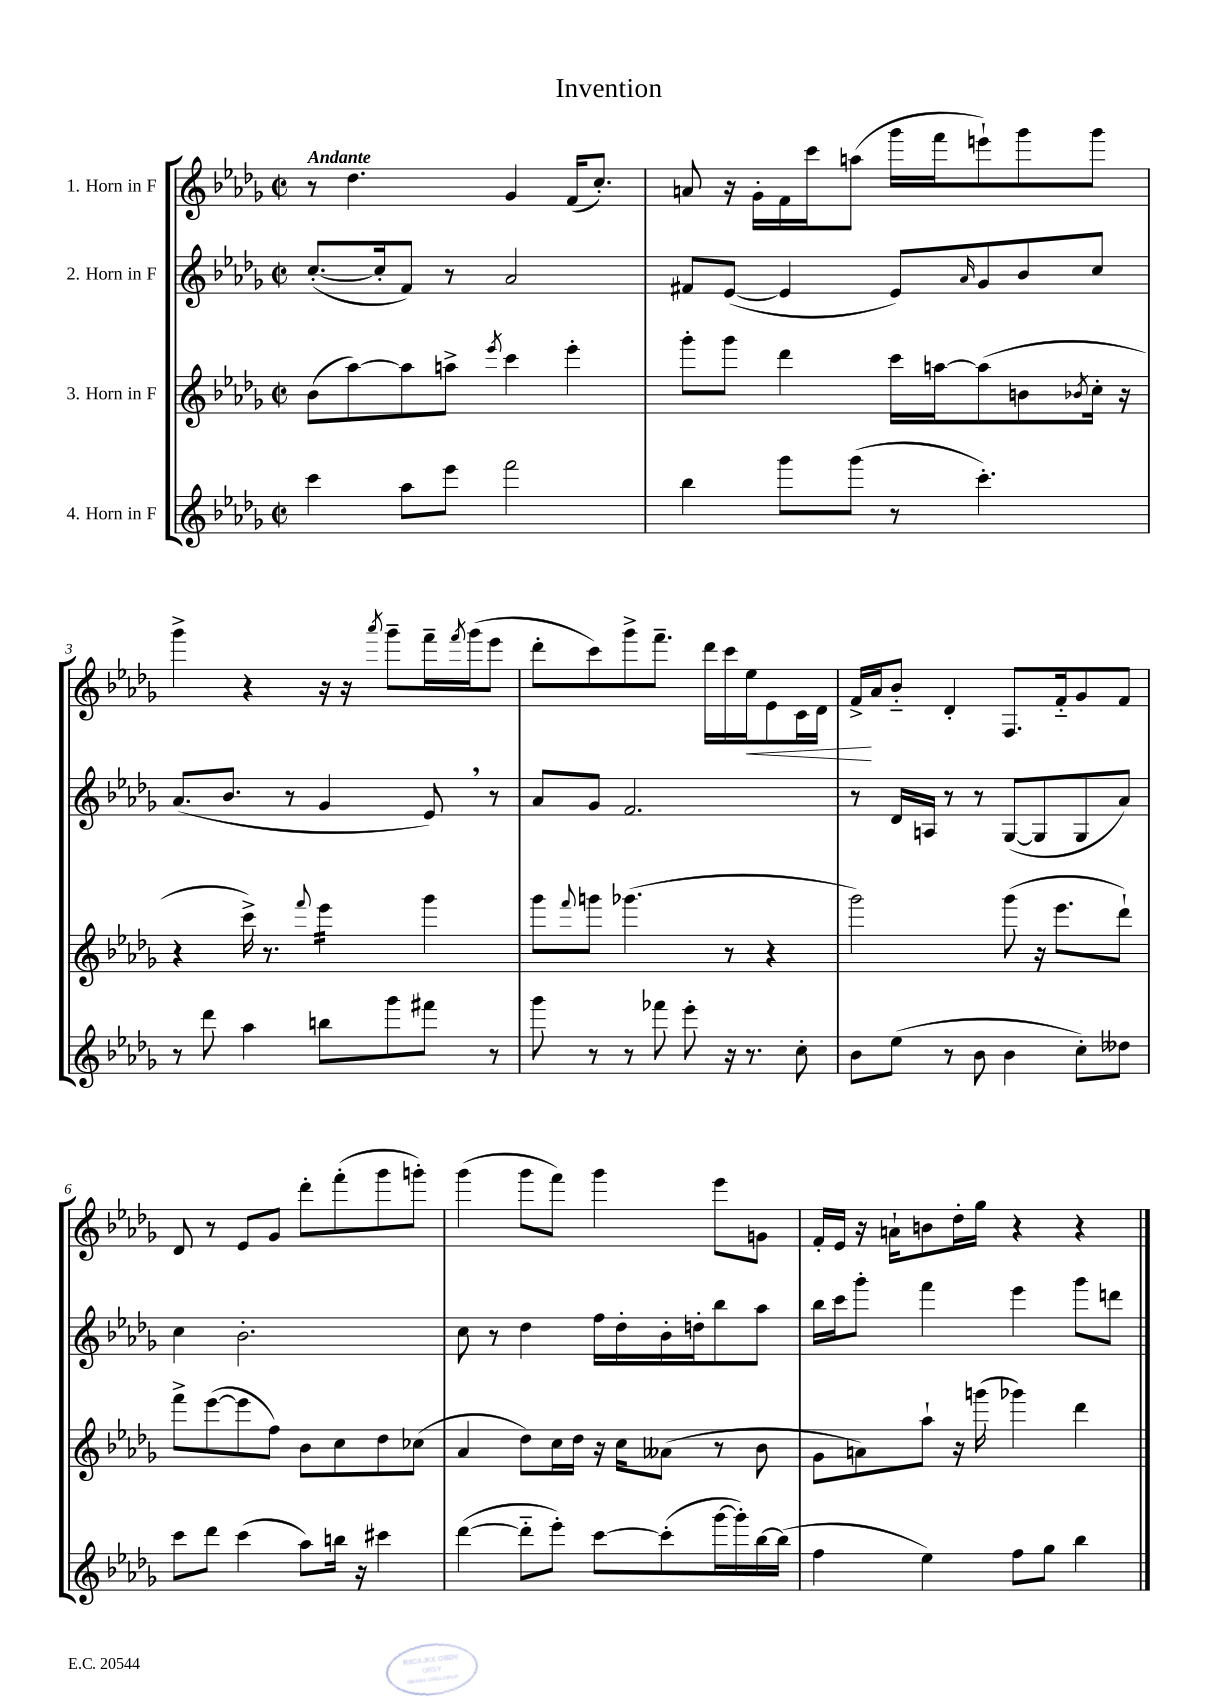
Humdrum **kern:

**kern	**kern	**kern	**kern	**dynam
*part4	*part3	*part2	*part1	*part1
*staff4	*staff3	*staff2	*staff1	*staff1
*I"4. Horn in F	*I"3. Horn in F	*I"2. Horn in F	*I"1. Horn in F	*
*clefG2	*clefG2	*clefG2	*clefG2	*
*k[b-e-a-d-g-]	*k[b-e-a-d-g-]	*k[b-e-a-d-g-]	*k[b-e-a-d-g-]	*
*M2/2	*M2/2	*M2/2	*M2/2	*
*met(c|)	*met(c|)	*met(c|)	*met(c|)	*
=1	=1	=1	=1	=1
!	!	!	!LO:TX:a:B:t=Andante	!
4ccc\	(8b-\L	([8.cc'/L	8r	.
.	[8aa-\)	.	4.dd-\	.
.	.	16cc'/k]	.	.
8aa-\L	8aa-\]	8f/J)	.	.
8eee-\J	8aan^\J	8r	.	.
.	8qeee-/	.	.	.
2fff\	4ccc\	2a-/	4g-/	.
.	4eee-'\	.	(16f/KL	.
.	.	.	8.cc'/J)	.
=2	=2	=2	=2	=2
4bb-\	8ggg-'\L	8f#X/L	8an/	.
.	8ggg-\J	([8e-/J	16r	.
.	.	.	16g-'\LL	.
8ggg-\L	4ddd-\	4e-/]	16f\	.
.	.	.	16ccc\J	.
(8ggg-\J	.	.	(8aan\J	.
8r	16ccc\LL	8e-/L)	16ggg-\LL	.
.	[16aan\J	.	16fff\J	.
.	.	16qqa-/	.	.
4.ccc'\)	(8aa\]	8g-/	8eeen`\)	.
.	8bn\	8b-/	8ggg-\	.
.	8qb-X/	.	.	.
.	16cc'\Jk	8cc/J	8ggg-\J	.
.	16r	.	.	.
!!LO:LB:g=z
=3	=3	=3	=3	=3
8r	4r	(8.a-/L	4ggg-^\	.
8ddd-\	.	.	.	.
.	.	8.b-/J	.	.
4aa-\	16ccc^\)	.	4r	.
.	8.r	.	.	.
.	.	8r	.	.
.	8qqfff/	.	.	.
*	*tremolo	*	*	*
8bbn\L	16eee-\LL	4g-/	16r	.
.	16eee-\	.	16r	.
.	.	.	8qaaa-/	.
8ggg-\	16eee-\	.	8ggg-~\L	.
.	16eee-\JJ	.	.	.
*	*Xtremolo	*	*	*
8fff#X\J	4ggg-\	8e-,/)	16fff~\L	.
.	.	.	8qfff/	.
.	.	.	(16ggg-\J	.
8r	.	8r	8eee-\J	.
=4	=4	=4	=4	=4
8ggg-\	8ggg-\L	8a-/L	8ddd-'\L	.
.	8qqfff/	.	.	.
8r	8gggn\J	8g-/J	8ccc\)	.
8r	(4.ggg-X\	2.f/	8ggg-^\	.
8fff-X\	.	.	8.fff~\J	.
8eee-'\	.	.	.	.
.	.	.	16ddd-\LL	.
16r	8r	.	16ccc\	.
!	!	!	!	!LO:HP:b
8.r	.	.	16ee-\J	<
.	4r	.	8e-\	.
8cc'\	.	.	16c\L	.
.	.	.	16d-\JJ	.
=5	=5	=5	=5	=5
8b-\L	2ggg-\)	8r	16f^/LL	.
.	.	.	16a-/J	[
(8ee-\J	.	16d-/LL	8b-/J	.
.	.	16An/JJ	.	.
8r	.	8r	4d-'/	.
8b-\	.	8r	.	.
4b-\	(8ggg-\	([8G-/L	8.F/L	.
.	16r	8G-/]	.	.
.	8.eee-\L	.	16f/k	.
8cc'\L)	.	8G-/	8g-/	.
8dd--X\J	8ddd-`\J)	8a-/J)	8f/J	.
!!LO:LB:g=z
=6	=6	=6	=6	=6
8ccc\L	8fff^\L	4cc\	8d-/	.
8ddd-\J	([8eee-\	.	8r	.
(4ccc\	8eee-\]	2.b-'\	8e-/L	.
.	8ff\J)	.	8g-/J	.
8aa-\L)	8b-\L	.	8ddd-'\L	.
16bbn\Jk	8cc\	.	(8fff'\	.
16r	.	.	.	.
4ccc#X\	8dd-\	.	8ggg-\	.
.	(8cc-X\J	.	8gggn'\J)	.
=7	=7	=7	=7	=7
([4ddd-\	4a-/	8cc\	(4ggg-\	.
.	.	8r	.	.
8ddd-\L]	8dd-\L)	4dd-\	8ggg-\L	.
8eee-'\J)	16cc\L	.	8fff\J)	.
.	16dd-\JJ	.	.	.
[8ccc\L	16r	16ff\LL	4ggg-\	.
.	16cc\KL	16dd-'\	.	.
(8ccc'\]	(8a--X\J	16b-'\	.	.
.	.	16ddn'\J	.	.
[16ggg-\L	8r	8bb-\	8eee-\L	.
16ggg-'\])	.	.	.	.
[16bb-\	8b-\	8aa-\J	8gn\J	.
(16bb-\JJ]	.	.	.	.
=8	=8	=8	=8	=8
4ff\	8g-\L	16bb-\LL	16f'/LL	.
.	.	16ccc\J	16e-/JJ	.
.	8an\)	8ggg-'\J	16r	.
.	.	.	16an`\KL	.
4ee-\)	8aa-`\J	4fff\	8bn\	.
.	16r	.	16dd-'\L	.
.	(16gggn\	.	16gg-\JJ	.
8ff\L	4ggg-X\)	4eee-\	4r	.
8gg-\J	.	.	.	.
4bb-\	4ddd-\	8ggg-\L	4r	.
.	.	8dddn\J	.	.
==	==	==	==	==
*-	*-	*-	*-	*-
